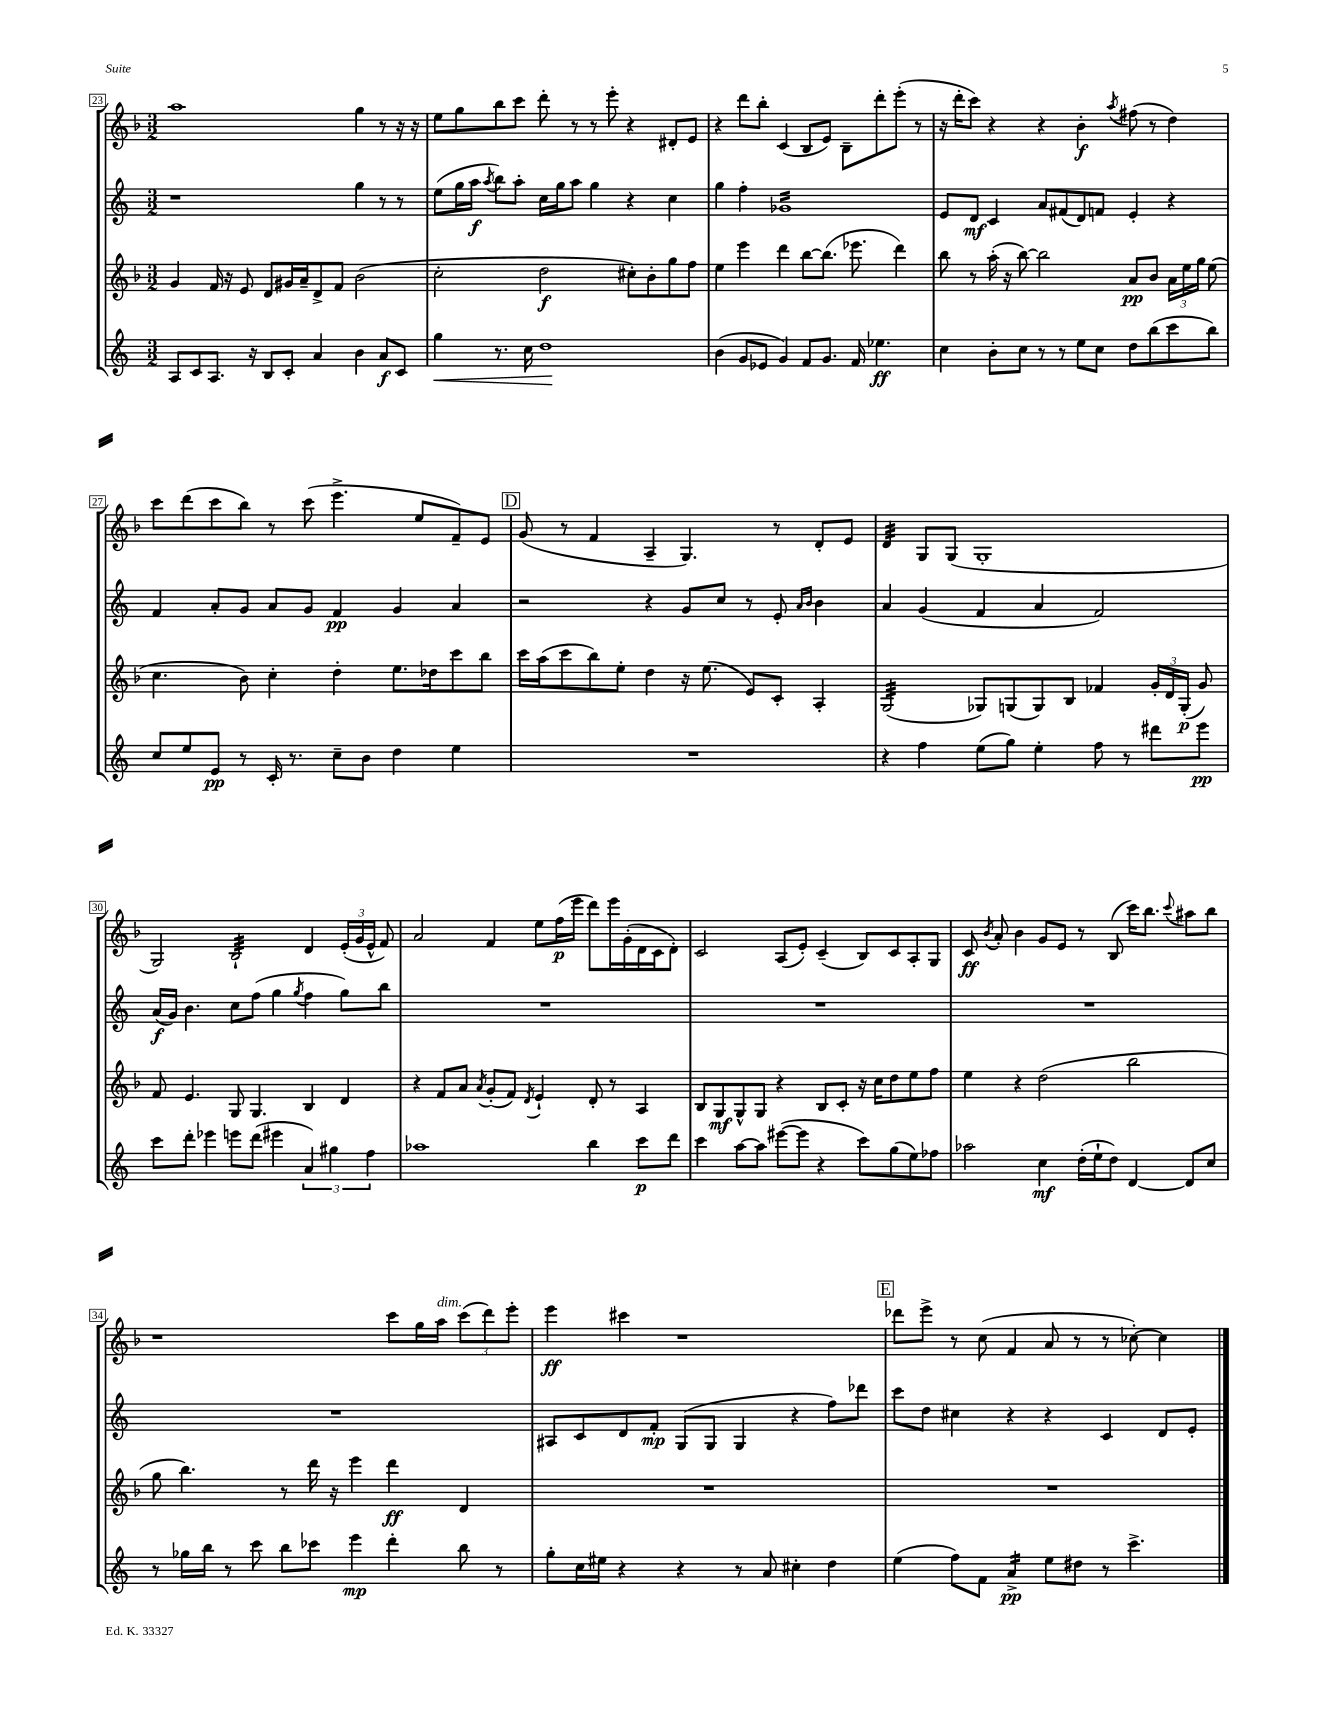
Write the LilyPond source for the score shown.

<<
\new StaffGroup <<
\new Staff = "s0" {
    \clef treble \key f \major \numericTimeSignature \time 3/2
    \autoBeamOff a''1 g''4 r8 r16 r16 |
    e''8[ g''8 bes''8 c'''8] d'''8-. r8 r8 e'''8-. r4 dis'8[-. e'8] |
    r4 d'''8[ bes''8]-. c'4( bes8[ e'8]) bes8[-- d'''8-. e'''8]-.( r8 |
    r16 d'''16[-. c'''8]) r4 r4 bes'4-.\f \acciaccatura { a''8 } fis''8( r8 d''4) |
    c'''8[ d'''8( c'''8 bes''8]) r8 c'''8( e'''4.-> e''8[ f'8--) e'8] |
    \mark \markup { \box "D" } g'8( r8 f'4 a4-- g4.) r8 d'8[-. e'8] |
    d'4:32 g8[ g8]( g1-. |
    g2) bes2:32-! d'4 \tuplet 3/2 { e'16[-.( g'16 e'16]-^ } f'8) |
    a'2 f'4 e''8[ f''16\p( e'''16] d'''8[) e'''16 g'16-.( d'16 c'16 d'8]-.) |
    c'2 a8[( e'8]-.) c'4--( bes8[) c'8 a8-. g8] |
    c'8\ff \acciaccatura { bes'8 } a'8-. bes'4 g'8[ e'8] r8 bes8( c'''16[) bes''8.] \appoggiatura { c'''8 } ais''8[ bes''8] |
    r1 c'''8[ g''16 a''16]^\markup { \italic "dim." } \tuplet 3/2 { c'''8[( d'''8) e'''8]-. } |
    e'''4\ff cis'''4 r1 |
    \mark \markup { \box "E" } des'''8[ e'''8]-> r8 c''8( f'4 a'8 r8 r8 ces''8~-.) ces''4 \bar "|." |
}
\new Staff = "s1" {
    \clef treble \key c \major \numericTimeSignature \time 3/2
    \autoBeamOff r1 g''4 r8 r8 |
    e''8[( g''16 a''16]\f \acciaccatura { a''8 } b''8[) a''8]-. c''16[ g''16 a''8] g''4 r4 c''4 |
    g''4 f''4-. ges'1:16 |
    e'8[ d'8]\mf c'4 a'8[ fis'8( d'8) f'8] e'4-. r4 |
    f'4 a'8[-. g'8] a'8[ g'8] f'4\pp g'4 a'4 |
    \mark \markup { \box "D" } r2 r4 g'8[ c''8] r8 e'8-. \grace { a'16[ b'16] } b'4 |
    a'4 g'4( f'4 a'4 f'2) |
    a'16[\f( g'16]) b'4. c''8[ f''8]( g''4 \acciaccatura { g''8 } f''4 g''8[) b''8] |
    R1. |
    R1. |
    R1. |
    R1. |
    ais8[ c'8 d'8 f'8]-.\mp g8[( g8] g4 r4 f''8[) des'''8] |
    \mark \markup { \box "E" } c'''8[ d''8] cis''4 r4 r4 c'4 d'8[ e'8]-. \bar "|." |
}
\new Staff = "s2" {
    \clef treble \key f \major \numericTimeSignature \time 3/2
    \autoBeamOff g'4 f'16 r16 e'8 d'8[ gis'16 a'16-- d'8-> f'8] bes'2( |
    c''2-. d''2\f cis''8[-.) bes'8-. g''8 f''8] |
    e''4 e'''4 d'''4 bes''8[~ bes''8.]( ees'''8. d'''4) |
    bes''8 r8 a''16-.( r16 bes''8~) bes''2 a'8[\pp bes'8] \tuplet 3/2 { a'16[ e''16 g''16] } e''8( |
    c''4. bes'8) c''4-. d''4-. e''8.[ des''16 c'''8 bes''8] |
    \mark \markup { \box "D" } c'''16[ a''16( c'''8 bes''8) e''8]-. d''4 r16 e''8.( e'8[) c'8]-. a4-. |
    g2:32( ges8[) g8( g8) bes8] fes'4 \tuplet 3/2 { g'16[-. d'16 g16]-.\p( } g'8) |
    f'8 e'4. g8 g4. bes4 d'4 |
    r4 f'8[ a'8] \acciaccatura { a'8 } g'8[-.( f'8]) \acciaccatura { d'8 } e'4-! d'8-. r8 a4 |
    bes8[ g8\mf g8-^ g8] r4 bes8[ c'8]-. r16 c''16[ d''8 e''8 f''8] |
    e''4 r4 d''2( bes''2 |
    g''8 bes''4.) r8 d'''16 r16 e'''4 d'''4\ff d'4 |
    R1. |
    \mark \markup { \box "E" } R1. \bar "|." |
}
\new Staff = "s3" {
    \clef treble \key c \major \numericTimeSignature \time 3/2
    \autoBeamOff a8[ c'8 a8.] r16 b8[ c'8]-. a'4 b'4 a'8[\f c'8] |
    g''4\< r8. c''16 d''1\! |
    b'4( g'8[ ees'8] g'4) f'8[ g'8.] f'16 ees''4.\ff |
    c''4 b'8[-. c''8] r8 r8 e''8[ c''8] d''8[ b''8( c'''8 b''8]) |
    c''8[ e''8 e'8]\pp r8 c'16-. r8. c''8[-- b'8] d''4 e''4 |
    \mark \markup { \box "D" } R1. |
    r4 f''4 e''8[( g''8]) e''4-. f''8 r8 dis'''8[ e'''8]\pp |
    c'''8[ d'''8]-. ees'''4 e'''8[ d'''8]( eis'''4 \tuplet 3/2 { a'4) gis''4 f''4 } |
    aes''1 b''4 c'''8[\p d'''8] |
    c'''4 a''8[~ a''8] eis'''8[~( eis'''8] r4 c'''8[) g''8( e''8) fes''8] |
    aes''2 c''4\mf d''16[-.( e''16-! d''8]) d'4~ d'8[ c''8] |
    r8 ges''16[ b''16] r8 c'''8 b''8[ ces'''8] e'''4\mp d'''4-. b''8 r8 |
    g''8[-. c''16 eis''16] r4 r4 r8 a'8 cis''4-. d''4 |
    \mark \markup { \box "E" } e''4( f''8[) f'8] a'4:16->\pp e''8[ dis''8] r8 c'''4.-> \bar "|." |
}
>>
>>
\layout { \context { \Score currentBarNumber = #23 \override BarNumber.stencil = #(make-stencil-boxer 0.1 0.3 ly:text-interface::print) } }
